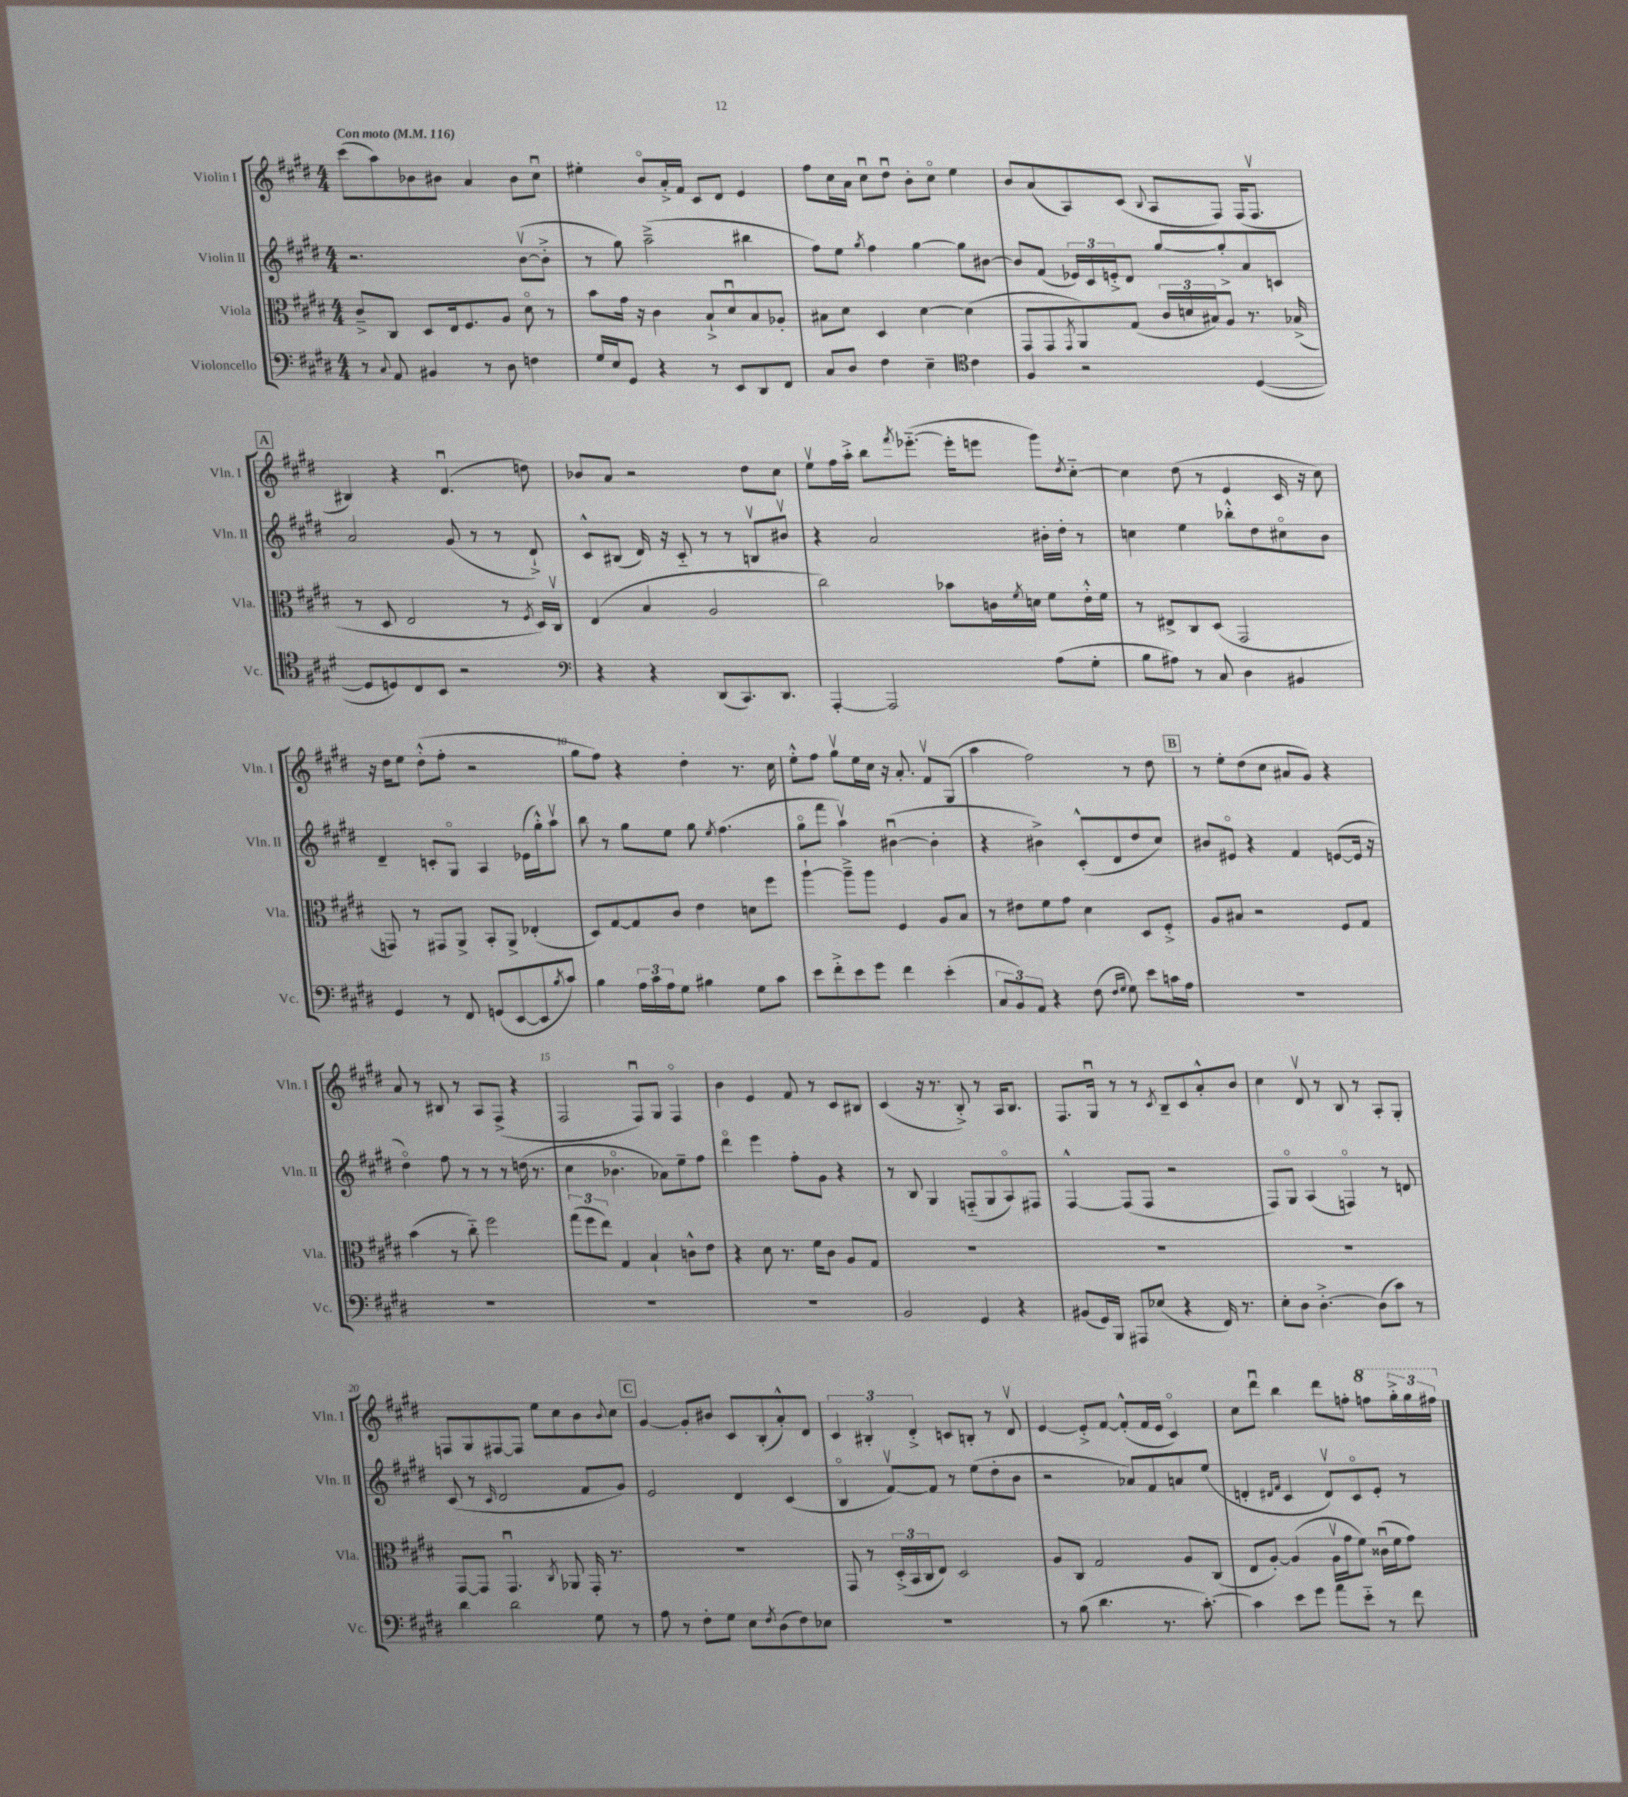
<<
\new StaffGroup <<
\new Staff = "s0" \with { instrumentName = "Violin I" shortInstrumentName = "Vln. I" } {
    \clef treble \key e \major \numericTimeSignature \time 4/4 \tempo "Con moto" 4 = 116
    cis'''8( a''8) bes'8 bis'8 a'4 bis'8 cis''8\downbow |
    eis''4-. b'8\flageolet a'16-.-> fis'16 cis'8 dis'8 e'4 |
    fis''8 cis''16 a'16 cis''8\downbow dis''8\downbow b'8-. cis''8\flageolet e''4 |
    b'8 a'8( a8) cis'8( \appoggiatura { b8 } a8 fis8) fis16( fis8.\upbow |
    \mark \markup { \box "A" } bis4) r4 dis'4.\downbow( d''8) |
    bes'8 a'8 r2 dis''8 cis''8 |
    e''8\upbow fis''16 a''16-.-> b''8 \acciaccatura { fis'''8 } ees'''8.~-_( ees'''16-. e'''8 gis'''8) \acciaccatura { dis''8 } cis''8~-_ |
    cis''4 dis''8( r8 e'4 cis'16 r16 cis''8) |
    r16 dis''16 e''8 dis''8-.-^( fis''8-. r2 |
    gis''8 fis''8) r4 dis''4-. r8. cis''16 |
    e''8-.-^ fis''8 gis''8\upbow e''16 cis''16 r16 a'8.-. fis'8\upbow gis8( |
    a''4 fis''2) r8 dis''8 |
    \mark \markup { \box "B" } r8 e''8-. dis''8( cis''8 ais'8 gis'8) r4 |
    a'8 r8 bis8 r8 a8 fis8->( r4 |
    fis2 fis8\downbow) gis8 fis4\flageolet |
    b'4 e'4 fis'8 r8 cis'8 bis8 |
    cis'4( r16 r8. b8-.->) r8 a16 b8. |
    fis8. gis16\downbow r8 r8 \acciaccatura { cis'8 } b8-- cis'8 a'8-.-^ b'8 |
    cis''4 dis'8\upbow r8 b8 r8 a8-. gis8-. |
    f8 gis8 fis8~ fis8 e''8 cis''8 b'8 \appoggiatura { b'8 } cis''8 |
    \mark \markup { \box "C" } gis'4~ gis'8-. bis'8 cis'8 b8-.( a'8-.-^) dis'8 |
    \tuplet 3/2 { cis'4 bis4-. dis'4-.-> } c'8 b8-. r8 dis'8\upbow |
    e'4~ e'8-.-> fis'8~ fis'8-.-^( fis'16 e'16 cis'4\flageolet) |
    cis''8 dis'''8\downbow b''4 dis'''8 f''8-. \ottava #1 f'''8 \tuplet 3/2 { gis'''16-.-> gis'''16 fis'''16 \ottava #0 } \bar "|." |
}
\new Staff = "s1" \with { instrumentName = "Violin II" shortInstrumentName = "Vln. II" } {
    \clef treble \key e \major \numericTimeSignature \time 4/4
    r2. b'8~\upbow( b'8-.-> |
    r8 gis''8) a''2--->( bis''4 |
    fis''8) e''8 \acciaccatura { gis''8 } fis''4 gis''4~ gis''8 bis'8~ |
    bis'8 fis'8( \tuplet 3/2 { ees'16) cis'16 e'16-.-> } dis'8 gis''8~ gis''8-.-> a'8 c'8 |
    \mark \markup { \box "A" } a'2 gis'8( r8 r8 dis'8-!->) |
    cis'8-^ bis8( dis'16) r16 cis'8-_ r8 r8 b8\upbow bis'8\upbow |
    r4 a'2 bis'16-. dis''16-. r8 |
    c''4 e''4 bes''8-.-^ dis''8 cis''8\flageolet b'8 |
    dis'4-- c'8-. gis8\flageolet a4 ees'16( gis''16-.-^) a''8\upbow |
    b''8 r8 gis''8 e''8 gis''8 \acciaccatura { e''8 } fis''4.( |
    gis''8\flageolet fis'''8 a''4\upbow) bis'4~\downbow( bis'4-. |
    r4 bis'4->) cis'8-.-^( dis'8 dis''8 cis''8) |
    \mark \markup { \box "B" } bis'8 eis'8\flageolet r4 fis'4 e'8~( e'16 r16 |
    dis''4\flageolet) fis''8 r8 r8 r8 d''16( r8. |
    cis''4 bes'4.\flageolet aes'8) e''8-- fis''8 |
    dis'''4\flageolet e'''4 fis''8-. gis'8 r4 |
    r8 b8 gis4 f8-_( gis8 a8\flageolet) fis8 |
    fis4~-^ fis8( fis8 r2 |
    fis8) gis8\flageolet a4( f4\flageolet) r8 d'8 |
    cis'8( r8 \grace { cis'16 } dis'2 fis'8 gis'8) |
    \mark \markup { \box "C" } e'2 dis'4 cis'4( |
    b4\flageolet fis'8~\upbow) fis'8 r8 e''8( dis''8-. b'8 |
    r2 aes'8) fis'8 a'8 e''8( |
    d'4-. \grace { dis'16 fis'16 } cis'4 dis'8\upbow) cis'8\flageolet e'8-. r8 \bar "|." |
}
\new Staff = "s2" \with { instrumentName = "Viola" shortInstrumentName = "Vla." } {
    \clef alto \key e \major \numericTimeSignature \time 4/4
    cis'8---> cis8 dis8 e16 fis8. a8 dis'8\flageolet r8 |
    b'8 gis'16 r16 cis'4 b8-!-> dis'8\downbow b8 aes8-. |
    bis8 dis'8 dis4 dis'4~ dis'4( |
    gis,8 gis,8 \acciaccatura { gis,8 } a,8) gis8( \tuplet 3/2 { cis'16 d'16 bis16) } a8 r8. bes16->( |
    \mark \markup { \box "A" } r8 dis8 e2 r8 \acciaccatura { fis8 } dis16) cis16\upbow |
    e4( b4 a2 |
    cis''2) bes'8 c'16 \acciaccatura { fis'8 } d'16 fis'8 e'16-.-^ fis'16 |
    r8 eis8-> cis8 dis8( gis,2 |
    g,8) r8 gis,8 a,8-> b,8-. a,8-> ees4-.( |
    dis8) gis8~ gis8 cis'8 e'4 d'8 fis''8 |
    a''4~-! a''8---> a''8 fis4 a8 b8 |
    r8 eis'8 fis'8 gis'8 dis'4 dis8 fis8-.-> |
    \mark \markup { \box "B" } a8 bis8 r2 fis8 gis8 |
    b'4( r8 cis''8-_) fis''2 |
    \tuplet 3/2 { gis''8( fis''8 e''8) } gis4 b4-! c'8-^ e'8 |
    r4 dis'8 r8. fis'16 cis'8 a8 gis8 |
    R1 |
    R1 |
    R1 |
    gis,8~ gis,8 gis,4.\downbow \acciaccatura { cis8 } aes,8 gis,16-. r8. |
    \mark \markup { \box "C" } R1 |
    gis,8 r8 \tuplet 3/2 { dis16-.->( b,16 cis16 } e8) dis2 |
    a8 cis8 gis2 a8 cis8( |
    e8 a8~-.) a4( a16\upbow gis'16 fis'8) cisis'16\downbow( fis'16 gis'8) \bar "|." |
}
\new Staff = "s3" \with { instrumentName = "Violoncello" shortInstrumentName = "Vc." } {
    \clef bass \key e \major \numericTimeSignature \time 4/4
    r8 \appoggiatura { cis8 } a,8 bis,4 r8 dis8 f4 |
    gis16 e16 gis,8 r4 r8 e,8 dis,8 fis,8 |
    cis8 dis8 fis4 e4-- \clef tenor cis'4 |
    fis4 r2 dis4~( |
    \mark \markup { \box "A" } dis8 d8) cis8 b,8 r2 |
    \clef bass r4 r4 dis,8( cis,8.) dis,8. |
    a,,4~-. a,,2 a8( gis8-. |
    b8 ais8) r8 cis8 dis4 bis,4 |
    gis,4 r8 fis,8 g,8( e,8~ e,8 \acciaccatura { b8 } cis'8) |
    b4 \tuplet 3/2 { a16 cis'16 a16 } gis8 bis4 gis8 cis'8 |
    e'8 fis'8-.-> e'8 gis'8 fis'4 e'4-.( |
    \tuplet 3/2 { cis8 b,8) a,8 } r4 fis8( \grace { fis16 gis16 } gis8) e'8 c'16 a16 |
    \mark \markup { \box "B" } R1 |
    R1 |
    R1 |
    R1 |
    b,2 gis,4 r4 |
    bis,8( gis,16) b,,16 ais,,8 ees8( r4 fis,16) r8. |
    e8-. dis8 dis4.~-.-> dis8( cis'8) r8 |
    dis'4 dis'2 gis8 r8 |
    \mark \markup { \box "C" } a8 r8 fis8-. gis8 e8 \acciaccatura { fis8 } dis8( fis8) ees8 |
    R1 |
    r8 b8( dis'4. r8. cis'8.~-.) |
    cis'4 e'8 gis'8 a'8 e'8-_ r8 fis'8 \bar "|." |
}
>>
>>
\layout { \context { \Score \override BarNumber.break-visibility = ##(#f #t #t) barNumberVisibility = #(every-nth-bar-number-visible 5) } }
